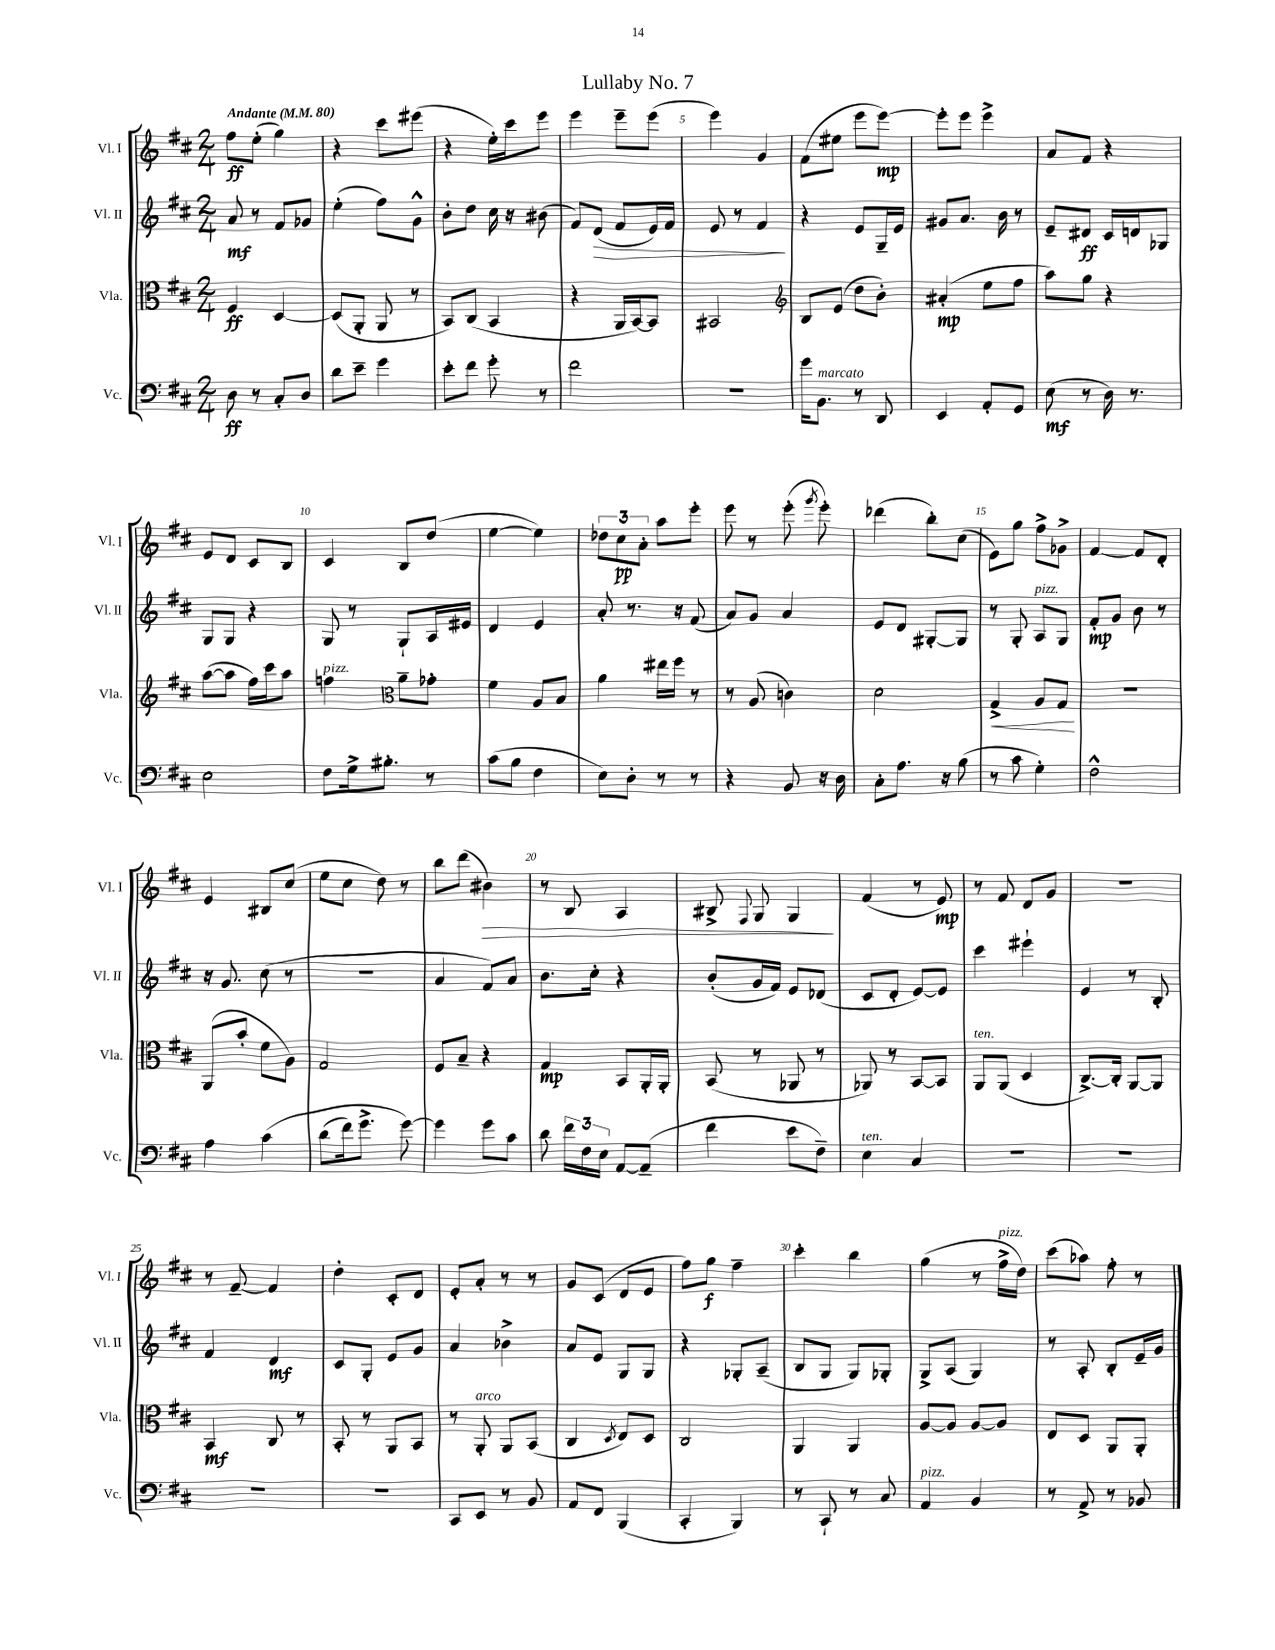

**kern	**dynam	**kern	**dynam	**kern	**dynam	**kern	**dynam
*part4	*part4	*part3	*part3	*part2	*part2	*part1	*part1
*staff4	*staff4	*staff3	*staff3	*staff2	*staff2	*staff1	*staff1
*I"Vc.	*	*I"Vla.	*	*I"Vl. II	*	*I"Vl. I	*
*I'Vc.	*	*I'Vla.	*	*I'Vl. II	*	*I'Vl. I	*
*clefF4	*	*clefC3	*	*clefG2	*	*clefG2	*
*k[f#c#]	*	*k[f#c#]	*	*k[f#c#]	*	*k[f#c#]	*
*M2/4	*	*M2/4	*	*M2/4	*	*M2/4	*
*MM80	*	*MM80	*	*MM80	*	*MM80	*
=1	=1	=1	=1	=1	=1	=1	=1
!	!	!	!	!	!	!LO:TX:a:B:t=Andante	!
8D\	ff	4F#/	ff	8a/	mf	8ff#\L	ff
8r	.	.	.	8r	.	(8ee'\J	.
8C#'/L	.	[4D/	.	8f#/L	.	4gg\)	.
8D/J	.	.	.	8g-X/J	.	.	.
=2	=2	=2	=2	=2	=2	=2	=2
8d\L	.	(8D/L]	.	(4ee'\	.	4r	.
8e~\J	.	8AA'/J	.	.	.	.	.
4g\	.	8AA/	.	8ff#\L)	.	8ccc#\L	.
.	.	8r	.	8g^^\J	.	(8eee#X\J	.
=3	=3	=3	=3	=3	=3	=3	=3
8e'\L	.	8BB/L)	.	8b'\L	.	4r	.
8f#\J	.	(8C#/J	.	8dd\J	.	.	.
8g'\	.	4BB/	.	16cc#\	.	16ee'\LL)	.
.	.	.	.	16r	.	16ccc#\J	.
8r	.	.	.	(8b#X\	.	8eee\J	.
=4	=4	=4	=4	=4	=4	=4	=4
2f#\	.	4r	.	8f#/L)	.	4eee\	.
!	!	!	!	!	!LO:HP:b	!	!
.	.	.	.	(8d/J	>	.	.
.	.	16AA/LL	.	8f#/L	.	8eee~\L	.
.	.	[16BB/J)	.	.	.	.	.
.	.	8BB/J]	.	16e/L)	.	(8eee\J	.
.	.	.	.	16f#/JJ	.	.	.
=5	=5	=5	=5	=5	=5	=5	=5
2r	.	2BB#X/	.	8e/	.	4eee\)	.
.	.	.	.	8r	.	.	.
.	.	.	.	4f#/	.	4g/	.
.	.	.	.	.	]	.	.
=6	=6	=6	=6	=6	=6	=6	=6
*	*	*clefG2	*	*	*	*	*
16g\KL	.	8B/L	.	4r	.	(8f#\L	.
!LO:TX:a:i:t=marcato	!	!	!	!	!	!	!
8.BB\J	.	.	.	.	.	.	.
.	.	(8e/J	.	.	.	8ee#X\J	.
8r	.	8dd\L	.	8e/L	.	8eee\L	.
8DD/	.	8b'\J)	.	16G~/L	.	[8eee\J)	mp
.	.	.	.	16e/JJ	.	.	.
=7	=7	=7	=7	=7	=7	=7	=7
4EE/	.	(4a#X'/	mp	8g#X/L	.	8eee'\L]	.
.	.	.	.	8.a/J	.	8eee\J	.
8AA'/L	.	8ee\L	.	.	.	4eee^\	.
.	.	.	.	16b\	.	.	.
8GG/J	.	8ff#\J	.	8r	.	.	.
=8	=8	=8	=8	=8	=8	=8	=8
(8E\	mf	8aa\L)	.	8e~/L	.	8a/L	.
8r	.	8gg\J	.	8d#X/J	ff	8f#/J	.
16D\)	.	4r	.	16c#/LL	.	4r	.
8.r	.	.	.	16dn/J	.	.	.
.	.	.	.	8G-X/J	.	.	.
!!LO:LB:g=z
=9	=9	=9	=9	=9	=9	=9	=9
2E\	.	([8aa\L	.	8G/L	.	8e/L	.
.	.	8aa\J]	.	8G/J	.	8d/J	.
.	.	16ff#\LL)	.	4r	.	8c#/L	.
.	.	16ccc#\J	.	.	.	.	.
.	.	8aa\J	.	.	.	8B/J	.
=10	=10	=10	=10	=10	=10	=10	=10
!	!	!LO:TX:a:i:t=pizz.	!	!	!	!	!
8F#\L	.	4ffn\	.	8G/	.	4c#/	.
16G^\k	.	.	.	8r	.	.	.
8.B#X'\J	.	.	.	.	.	.	.
*	*	*clefC3	*	*	*	*	*
.	.	8a~\L	.	8G`/L	.	8B/L	.
8r	.	8g-X'\J	.	16A/L	.	(8dd/J	.
.	.	.	.	16e#X/JJ	.	.	.
=11	=11	=11	=11	=11	=11	=11	=11
(8c#\L	.	4f#\	.	4d/	.	[4ee\	.
8B\J	.	.	.	.	.	.	.
4F#\	.	8A/L	.	4e/	.	4ee\])	.
.	.	8B/J	.	.	.	.	.
=12	=12	=12	=12	=12	=12	=12	=12
8E\L)	.	4a\	.	8a'/	.	12dd-X\L	.
.	.	.	.	.	.	12cc#\	pp
8D'\J	.	.	.	8.r	.	.	.
.	.	.	.	.	.	12a'\J	.
8r	.	16ee#X\LL	.	.	.	8aa\L	.
.	.	16ff#\JJ	.	16r	.	.	.
8r	.	8r	.	(8f#/	.	8eee'\J	.
=13	=13	=13	=13	=13	=13	=13	=13
4r	.	8r	.	8a/L)	.	8eee\	.
.	.	(8A/	.	8g/J	.	8r	.
8BB/	.	4cn\)	.	4a/	.	(8eee'\	.
.	.	.	.	.	.	8qggg/	.
16r	.	.	.	.	.	8eee'\)	.
16D\	.	.	.	.	.	.	.
=14	=14	=14	=14	=14	=14	=14	=14
8C#'\L	.	2d\	.	8e/L	.	(4ddd-X\	.
8.A\J	.	.	.	8d/J	.	.	.
.	.	.	.	[8G#X'/L	.	8bb'\L)	.
16r	.	.	.	.	.	.	.
(8B\	.	.	.	8G#/J]	.	(8cc#\J	.
=15	=15	=15	=15	=15	=15	=15	=15
!	!	!	!LO:HP:b	!	!	!	!
8r	.	4G^/	<	8r	.	8e\L)	.
8c#\	.	.	.	8G'/	.	8gg\J	.
!	!	!	!	!LO:TX:a:i:t=pizz.	!	!	!
4G'\)	.	8A/L	.	8A/L	.	8ff#^\L	.
.	.	8G/J	.	8G/J	.	8g-X^\J	.
.	.	.	[	.	.	.	.
=16	=16	=16	=16	=16	=16	=16	=16
2F#^^\	.	2r	.	8f#'/L	mp	[4f#/	.
.	.	.	.	8g/J	.	.	.
.	.	.	.	8b\	.	8f#/L]	.
.	.	.	.	8r	.	8d'/J	.
!!LO:LB:g=z
=17	=17	=17	=17	=17	=17	=17	=17
4A\	.	(8AA/L	.	16r	.	4e/	.
.	.	.	.	8.g/	.	.	.
.	.	8b'/J	.	.	.	.	.
(4c#\	.	8f#\L	.	(8cc#\	.	8B#X/L	.
.	.	8A\J)	.	8r	.	(8cc#/J	.
=18	=18	=18	=18	=18	=18	=18	=18
(8d\L	.	2G/	.	2r	.	8ee\L	.
16f#\k)	.	.	.	.	.	8cc#\J	.
8.g^\J	.	.	.	.	.	.	.
.	.	.	.	.	.	8dd\)	.
[8g\)	.	.	.	.	.	8r	.
=19	=19	=19	=19	=19	=19	=19	=19
4g\]	.	8F#/L	.	4a/	.	8bb\L	.
.	.	8B~/J	.	.	.	(8ddd\J	.
!	!	!	!	!	!	!	!LO:HP:b
8g\L	.	4r	.	8f#/L)	.	4b#X\)	>
8c#\J	.	.	.	8a/J	.	.	.
=20	=20	=20	=20	=20	=20	=20	=20
8d\	.	4G/	mp	8.b\L	.	8r	.
24f#\LL	.	.	.	.	.	8B/	.
24F#\	.	.	.	.	.	.	.
.	.	.	.	16cc#'\Jk	.	.	.
24E\JJ	.	.	.	.	.	.	.
[8AA/L	.	8BB/L	.	4r	.	4A/	.
(8AA~/J]	.	16AA'/L	.	.	.	.	.
.	.	16AA'/JJ	.	.	.	.	.
=21	=21	=21	=21	=21	=21	=21	=21
4f#\	.	(8BB/	.	(8b'/L	.	8B#X^/	.
.	.	.	.	.	.	8qqF#/	.
.	.	8r	.	16g/L	.	8G/	.
.	.	.	.	16f#/JJ)	.	.	.
8e\L	.	8AA-X/	.	8e/L	.	4G/	.
8F#~\J)	.	8r	.	(8d-X/J	.	.	.
.	.	.	.	.	.	.	]
=22	=22	=22	=22	=22	=22	=22	=22
!LO:TX:a:i:t=ten.	!	!	!	!	!	!	!
4E\	.	8AA-X/)	.	8c#/L	.	(4f#/	.
.	.	8r	.	8d'/J	.	.	.
4C#/	.	[8BB/L	.	[8e/L)	.	8r	.
.	.	8BB/J]	.	8e/J]	.	8e/)	mp
=23	=23	=23	=23	=23	=23	=23	=23
!	!	!LO:TX:a:i:t=ten.	!	!	!	!	!
2r	.	8AA/L	.	4ccc#\	.	8r	.
.	.	(8AA/J	.	.	.	8f#/	.
.	.	4D/	.	4eee#X`\	.	8d/L	.
.	.	.	.	.	.	8g/J	.
=24	=24	=24	=24	=24	=24	=24	=24
2r	.	[8.C#^/L)	.	4e/	.	2r	.
.	.	16C#'/Jk]	.	.	.	.	.
.	.	[8AA/L	.	8r	.	.	.
.	.	8AA/J]	.	8B'/	.	.	.
!!LO:LB:g=z
=25	=25	=25	=25	=25	=25	=25	=25
2r	.	4BB/	mf	4f#/	.	8r	.
.	.	.	.	.	.	[8f#~/	.
.	.	8C#/	.	4d/	mf	4f#/]	.
.	.	8r	.	.	.	.	.
=26	=26	=26	=26	=26	=26	=26	=26
2r	.	8BB'/	.	8c#/L	.	4dd'\	.
.	.	8r	.	8G'/J	.	.	.
.	.	8AA/L	.	8e/L	.	8c#'/L	.
.	.	8BB/J	.	8g/J	.	8d/J	.
=27	=27	=27	=27	=27	=27	=27	=27
8CC#/L	.	8r	.	4a/	.	8e'/L	.
!	!	!LO:TX:a:i:t=arco	!	!	!	!	!
8EE/J	.	8AA'/	.	.	.	8a'/J	.
8r	.	8AA/L	.	4b-X^\	.	8r	.
8BB/	.	(8BB/J	.	.	.	8r	.
=28	=28	=28	=28	=28	=28	=28	=28
8AA/L	.	4C#/	.	8a/L	.	8g/L	.
8FF#/J	.	.	.	8e/J	.	(8c#/J	.
.	.	8qD/	.	.	.	.	.
(4BBB/	.	8E/L)	.	8G/L	.	8d/L	.
.	.	8D/J	.	8G/J	.	8e/J	.
=29	=29	=29	=29	=29	=29	=29	=29
4CC#'/	.	2C#/	.	4r	.	8ff#\L)	.
.	.	.	.	.	.	8gg\J	f
4BBB/)	.	.	.	8G-X'/L	.	4ff#~\	.
.	.	.	.	(8A~/J	.	.	.
=30	=30	=30	=30	=30	=30	=30	=30
8r	.	4AA/	.	8B/L	.	4ccc#'\	.
8CC#`/	.	.	.	8G/J	.	.	.
8r	.	4AA/	.	8G/L)	.	4bb\	.
8C#/	.	.	.	8G-X'/J	.	.	.
=31	=31	=31	=31	=31	=31	=31	=31
!LO:TX:a:i:t=pizz.	!	!	!	!	!	!	!
4AA/	.	[8A/L	.	8G^/L	.	(4gg\	.
.	.	8A/J]	.	(8A/J	.	.	.
4BB/	.	[8A/L	.	4G/)	.	8r	.
!	!	!	!	!	!	!LO:TX:a:i:t=pizz.	!
.	.	8A/J]	.	.	.	16ff#^\LL	.
.	.	.	.	.	.	16dd\JJ)	.
=32	=32	=32	=32	=32	=32	=32	=32
8r	.	8E/L	.	8r	.	(8ccc#\L	.
8AA^/	.	8D/J	.	8A'/	.	8aa-X\J)	.
8r	.	8AA/L	.	8B'/L	.	8ff#'\	.
8BB-X/	.	8AA'/J	.	16e~/L	.	8r	.
.	.	.	.	16g/JJ	.	.	.
==	==	==	==	==	==	==	==
*-	*-	*-	*-	*-	*-	*-	*-
